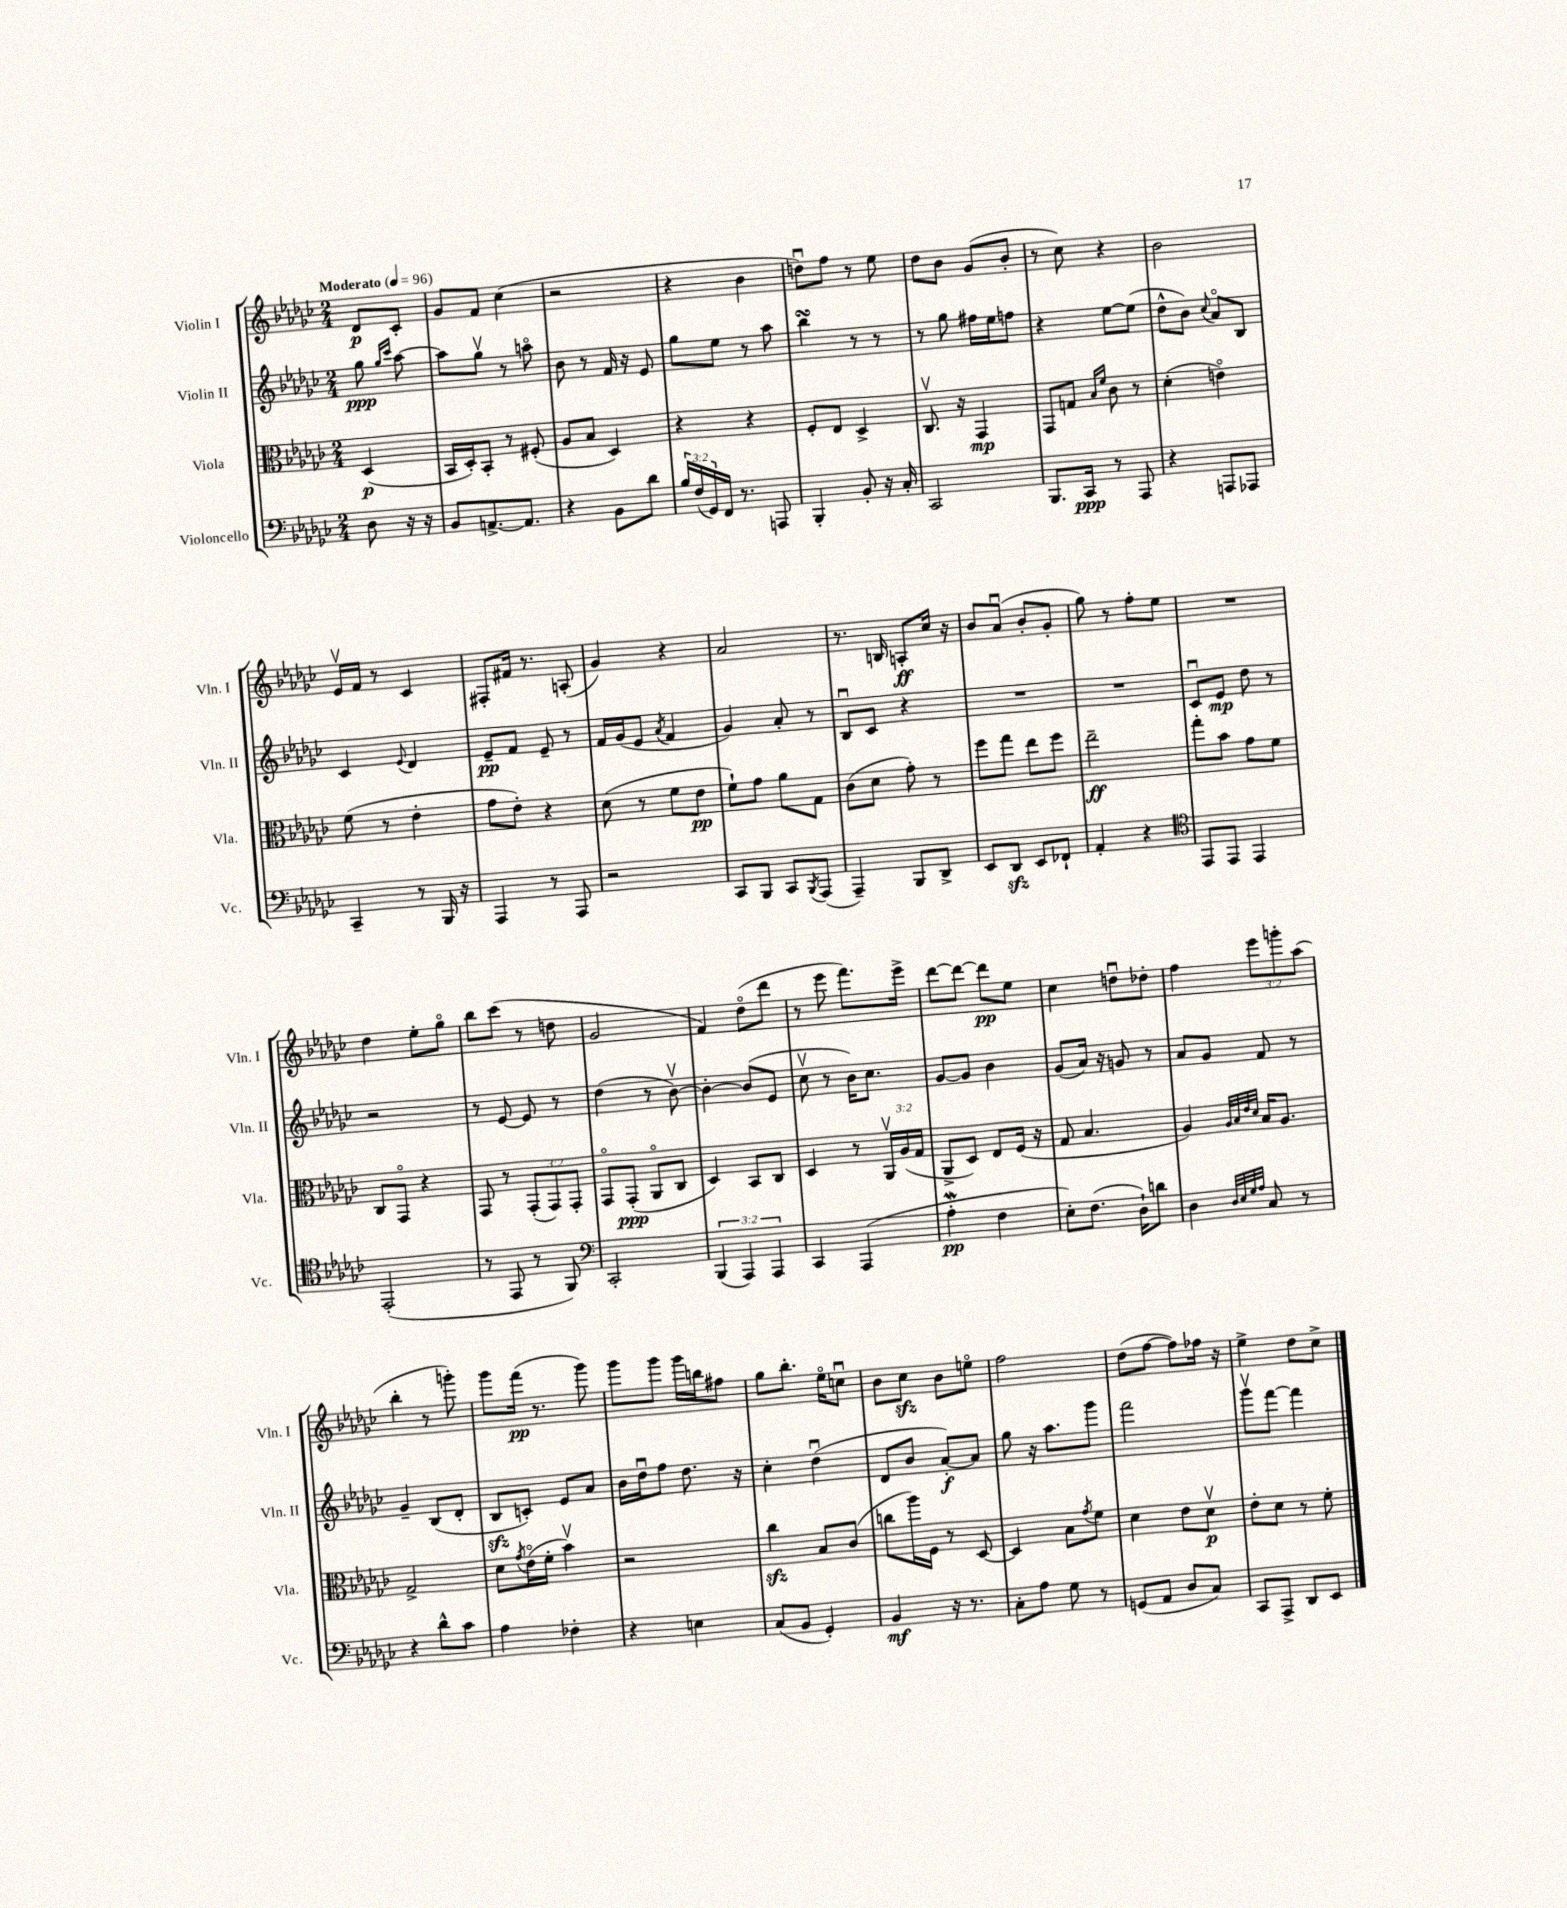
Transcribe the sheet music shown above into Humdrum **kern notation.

**kern	**dynam	**kern	**dynam	**kern	**dynam	**kern	**dynam
*part4	*part4	*part3	*part3	*part2	*part2	*part1	*part1
*staff4	*staff4	*staff3	*staff3	*staff2	*staff2	*staff1	*staff1
*I"Violoncello	*	*I"Viola	*	*I"Violin II	*	*I"Violin I	*
*I'Vc.	*	*I'Vla.	*	*I'Vln. II	*	*I'Vln. I	*
*clefF4	*	*clefC3	*	*clefG2	*	*clefG2	*
*k[b-e-a-d-g-c-]	*	*k[b-e-a-d-g-c-]	*	*k[b-e-a-d-g-c-]	*	*k[b-e-a-d-g-c-]	*
*M2/4	*	*M2/4	*	*M2/4	*	*M2/4	*
*MM96	*	*MM96	*	*MM96	*	*MM96	*
=	=	=	=	=	=	=	=
!	!	!	!	!	!	!LO:TX:a:B:t=Moderato	!
8D-\	.	(4D-/	p	8gg-\	ppp	8d-/L	p
.	.	.	.	16qqgg-/LL	.	.	.
.	.	.	.	16qqccc-/JJ	.	.	.
16r	.	.	.	[8aa-\	.	8c-'/J	.
16r	.	.	.	.	.	.	.
=1	=1	=1	=1	=1	=1	=1	=1
8BB-/L	.	16BB-/LL	.	8aa-\L]	.	8g-/L	.
.	.	16D-'/J)	.	.	.	.	.
[8.AAn^/	.	8BB-'/J	.	8gg-v\J	.	8f/J	.
.	.	8r	.	8r	.	(4cc-\	.
8.AA/J]	.	.	.	.	.	.	.
.	.	(8F#X'/	.	8aan\	.	.	.
=2	=2	=2	=2	=2	=2	=2	=2
4r	.	8A-/L	.	8b-\	.	2r	.
.	.	8B-/J	.	8r	.	.	.
8BB-\L	.	4D-/)	.	16f/	.	.	.
.	.	.	.	16r	.	.	.
8d-\J	.	.	.	8e-/	.	.	.
=3	=3	=3	=3	=3	=3	=3	=3
24B-/LL	.	4r	.	8gg-\L	.	4r	.
(24F/	.	.	.	.	.	.	.
24GG-/)	.	.	.	.	.	.	.
16FF/JJ	.	.	.	8ee-\J	.	.	.
8.r	.	.	.	.	.	.	.
.	.	4r	.	8r	.	4b-\	.
8AAAn/	.	.	.	8aa-\	.	.	.
=4	=4	=4	=4	=4	=4	=4	=4
4BBB-'/	.	8F'/L	.	4bb-sSsS\	.	8ddnu\L)	.
.	.	8E-/J	.	.	.	8ff\J	.
8BB-'/	.	4D-^/	.	8r	.	8r	.
16r	.	.	.	8r	.	8ee-\	.
16C-'/	.	.	.	.	.	.	.
=5	=5	=5	=5	=5	=5	=5	=5
2CC-/	.	8.C-v/	.	8r	.	8dd-\L	.
.	.	.	.	8gg-\	.	8b-\J	.
.	.	16r	.	.	.	.	.
.	.	4GG-/	mp	16ff#X\LL	.	(8g-/L	.
.	.	.	.	16ee-\J	.	.	.
.	.	.	.	8ffn\J	.	8b-'/J	.
=6	=6	=6	=6	=6	=6	=6	=6
8.BBB-/L	.	8GG-/L	.	4r	.	8r	.
.	.	8Gn/J	.	.	.	8cc-\)	.
16CC-/Jk	ppp	.	.	.	.	.	.
.	.	16qqB-/LL	.	.	.	.	.
.	.	16qqf/JJ	.	.	.	.	.
8r	.	8c-\	.	[8ee-\L	.	4r	.
8AAA-/	.	8r	.	(8ee-\J]	.	.	.
=7	=7	=7	=7	=7	=7	=7	=7
4r	.	(4d-'\	.	8dd-^^\L	.	2b-\	.
.	.	.	.	8b-\J)	.	.	.
.	.	.	.	8qqcc-/	.	.	.
8AAAn/L	.	4en\)	.	8a-/L	.	.	.
8AAA-X/J	.	.	.	8B-/J	.	.	.
!!LO:LB:g=z
=8	=8	=8	=8	=8	=8	=8	=8
4CC-~/	.	(8f\	.	4c-/	.	16e-v/LL	.
.	.	.	.	.	.	16f/JJ	.
.	.	8r	.	.	.	8r	.
.	.	.	.	8qqe-/	.	.	.
8r	.	4e-'\	.	4d-/	.	4c-/	.
16BBB-/	.	.	.	.	.	.	.
16r	.	.	.	.	.	.	.
=9	=9	=9	=9	=9	=9	=9	=9
4AAA-/	.	8g-\L	.	8e-~/L	pp	8F#X'/L	.
.	.	8e-'\J)	.	8f/J	.	16f#X/Jk	.
.	.	.	.	.	.	8.r	.
8r	.	4r	.	8e-~/	.	.	.
8AAA-/	.	.	.	8r	.	(8An'/	.
=10	=10	=10	=10	=10	=10	=10	=10
2r	.	(8d-\	.	16f/LL	.	4g-/)	.
.	.	.	.	(16g-/J	.	.	.
.	.	8r	.	8e-/J	.	.	.
.	.	.	.	8qa-/	.	.	.
.	.	8f\L	.	4f/	.	4r	.
.	.	8e-\J	pp	.	.	.	.
=11	=11	=11	=11	=11	=11	=11	=11
8CC-/L	.	8f`\L)	.	4g-/)	.	2a-/	.
8BBB-/J	.	8g-\J	.	.	.	.	.
8CC-/L	.	8a-\L	.	8a-'/	.	.	.
8qBBB-/	.	.	.	.	.	.	.
(8AAA-/J	.	8G-\J	.	8r	.	.	.
=12	=12	=12	=12	=12	=12	=12	=12
4AAA-~/)	.	(8c-\L	.	8B-u/L	.	8.r	.
.	.	8d-\J	.	8c-/J	.	.	.
.	.	.	.	.	.	16Bn/	.
8BBB-/L	.	8g-'\)	.	4r	.	8An'/L	ff
8DD-^/J	.	8r	.	.	.	16cc-/Jk	.
.	.	.	.	.	.	16r	.
=13	=13	=13	=13	=13	=13	=13	=13
8EE-/L	.	8ff\L	.	2r	.	8b-/L	.
8DD-zz/J	.	8gg-\J	.	.	.	(8a-u/J	.
8EE-/L	.	8ee-\L	.	.	.	8b-'/L	.
8FF-X`/J	.	8ff\J	.	.	.	8g-'/J	.
=14	=14	=14	=14	=14	=14	=14	=14
4AA-'/	.	2ee-~\	ff	2r	.	8gg-\)	.
.	.	.	.	.	.	8r	.
4r	.	.	.	.	.	8ff'\L	.
.	.	.	.	.	.	8ee-\J	.
=15	=15	=15	=15	=15	=15	=15	=15
*clefC4	*	*	*	*	*	*	*
8EE-/L	.	8gg-'\L	.	8c-u/L	.	2r	.
8EE-/J	.	8b-\J	.	8e-/J	mp	.	.
4EE-/	.	8g-\L	.	8dd-\	.	.	.
.	.	8f\J	.	8r	.	.	.
!!LO:LB:g=z
=16	=16	=16	=16	=16	=16	=16	=16
(2EE-'/	.	8C-/L	.	2r	.	4dd-\	.
.	.	8GG-/J	.	.	.	.	.
.	.	4r	.	.	.	8ee-'\L	.
.	.	.	.	.	.	8gg-\J	.
=17	=17	=17	=17	=17	=17	=17	=17
8r	.	8GG-/	.	8r	.	8bb-\L	.
8EE-/	.	8r	.	[8e-/	.	(8ccc-\J	.
8r	.	(12GG-'/L	.	8e-/]	.	8r	.
.	.	12GG-/)	.	.	.	.	.
8FF/)	.	.	.	8r	.	8ddn\	.
.	.	12GG-'/J	.	.	.	.	.
=18	=18	=18	=18	=18	=18	=18	=18
*clefF4	*	*	*	*	*	*	*
2CC-'/	.	8GG-/L	.	(4dd-\	.	2g-/	.
.	.	(8GG-'/J	ppp	.	.	.	.
.	.	8AA-/L	.	8r	.	.	.
.	.	8C-/J	.	[8b-v\)	.	.	.
=19	=19	=19	=19	=19	=19	=19	=19
(6BBB-/	.	4D-/)	.	4b-'\_	.	4f/)	.
6AAA-/)	.	.	.	.	.	.	.
.	.	8BB-/L	.	(8b-/L]	.	(8dd-\L	.
6AAA-/	.	.	.	.	.	.	.
.	.	8C-/J	.	8e-/J	.	8ddd-\J	.
=20	=20	=20	=20	=20	=20	=20	=20
4CC-/	.	4D-/	.	8cc-v\	.	8r	.
.	.	.	.	8r	.	8eee-\	.
(4AAA-/	.	8r	.	16b-\KL)	.	8.fff\L)	.
.	.	.	.	8.cc-\J	.	.	.
.	.	24AA-v/LL	.	.	.	.	.
.	.	(24A-/	.	.	.	.	.
.	.	.	.	.	.	16eee-^\Jk	.
.	.	24G-/JJ	.	.	.	.	.
=21	=21	=21	=21	=21	=21	=21	=21
4A-W'\	pp	8AA-^/L	.	[8g-/L	.	[8ddd-\L	.
.	.	8D-/J)	.	8g-/J]	.	8ddd-\J_	.
4F\	.	8E-/L	.	4b-\	.	8ddd-\L]	pp
.	.	(16F/Jk	.	.	.	8ee-\J	.
.	.	16r	.	.	.	.	.
=22	=22	=22	=22	=22	=22	=22	=22
8E-'\L)	.	8G-/	.	(8g-/L	.	4cc-\	.
(8.F\J	.	4.B-/	.	16a-/Jk)	.	.	.
.	.	.	.	16r	.	.	.
.	.	.	.	8gn/	.	8ddnu\L	.
16D-`\KL)	.	.	.	.	.	.	.
8dn\J	.	.	.	8r	.	8dd-X'\J	.
=23	=23	=23	=23	=23	=23	=23	=23
4D-\	.	4A-/)	.	8a-/L	.	4ff\	.
.	.	.	.	8g-/J	.	.	.
32qqD-/LLL	.	32qqA-/LLL	.	.	.	.	.
32qqE-/	.	32qqB-/	.	.	.	.	.
32qqG-/	.	32qqe-/	.	.	.	.	.
32qqA-/JJJ	.	32qqd-/JJJ	.	.	.	.	.
8C-/	.	16B-/KL	.	8f/	.	12eee-\L	.
.	.	8.A-/J	.	.	.	.	.
.	.	.	.	.	.	12gggn'\	.
8r	.	.	.	8r	.	.	.
.	.	.	.	.	.	(12aa-\J	.
!!LO:LB:g=z
=24	=24	=24	=24	=24	=24	=24	=24
4r	.	2G-^/	.	4g-~/	.	4bb-'\	.
8d-^^\L	.	.	.	(8B-/L	.	8r	.
8c-\J	.	.	.	8d-'/J	.	8gggn'\)	.
=25	=25	=25	=25	=25	=25	=25	=25
4A-\	.	8d-\L	.	8B-zz/L	.	8ggg-\L	.
.	.	8qg-/	.	.	.	.	.
.	.	(16e-\L	.	8cn'/J)	.	(16fff\Jk	pp
.	.	16f'\JJ	.	.	.	8.r	.
4F-X'\	.	4b-v\)	.	8e-/L	.	.	.
.	.	.	.	8a-/J	.	8ggg-\)	.
=26	=26	=26	=26	=26	=26	=26	=26
4r	.	2r	.	16b-\LL	.	8ggg-\L	.
.	.	.	.	16dd-u\J	.	.	.
.	.	.	.	8ff\J	.	8ggg-\J	.
4En\	.	.	.	8.dd-\	.	16ggg-\LL	.
.	.	.	.	.	.	16bbn\J	.
.	.	.	.	.	.	8ff#X\J	.
.	.	.	.	16r	.	.	.
=27	=27	=27	=27	=27	=27	=27	=27
(8C-/L	.	4cc-zz\	.	4cc-'\	.	8gg-\L	.
8BB-/J	.	.	.	.	.	8.bb-'\J	.
4GG-'/)	.	8B-/L	.	(4dd-u\	.	.	.
.	.	.	.	.	.	16ee-\KL	.
.	.	(8c-/J	.	.	.	8ccnu\J	.
=28	=28	=28	=28	=28	=28	=28	=28
4BB-/	mf	8ccn\L	.	8d-/L	.	8b-\L	.
.	.	16aa-\L)	.	8b-/J	.	8cc-zz\J	.
.	.	16F\JJ	.	.	.	.	.
16r	.	8r	.	[8a-'/L)	f	8b-\L	.
8.r	.	.	.	.	.	.	.
.	.	[8D-/	.	8a-/J]	.	8een\J	.
=29	=29	=29	=29	=29	=29	=29	=29
8C-'\L	.	4D-/]	.	8gg-\	.	2ff\	.
8A-\J	.	.	.	16r	.	.	.
.	.	.	.	8.aa-\L	.	.	.
8G-\	.	8B-\L	.	.	.	.	.
.	.	8qg-/	.	.	.	.	.
8r	.	8f\J	.	8ggg-\J	.	.	.
=30	=30	=30	=30	=30	=30	=30	=30
(8GGn/L	.	4d-\	.	2fff\	.	(8dd-\L	.
8AA-/J	.	.	.	.	.	[8ff\J	.
8D-/L	.	8e-\L	.	.	.	8ff\L])	.
8C-/J)	.	8d-v\J	p	.	.	16ff-X\Jk	.
.	.	.	.	.	.	16r	.
=31	=31	=31	=31	=31	=31	=31	=31
8CC-/L	.	8e-'\L	.	8ggg-v\L	.	4ee-^\	.
8AAA-^/J	.	8d-\J	.	[8fff\J	.	.	.
8DD-/L	.	8r	.	4fff\]	.	8dd-\L	.
8EE-/J	.	8f'\	.	.	.	8cc-^\J	.
==	==	==	==	==	==	==	==
*-	*-	*-	*-	*-	*-	*-	*-
